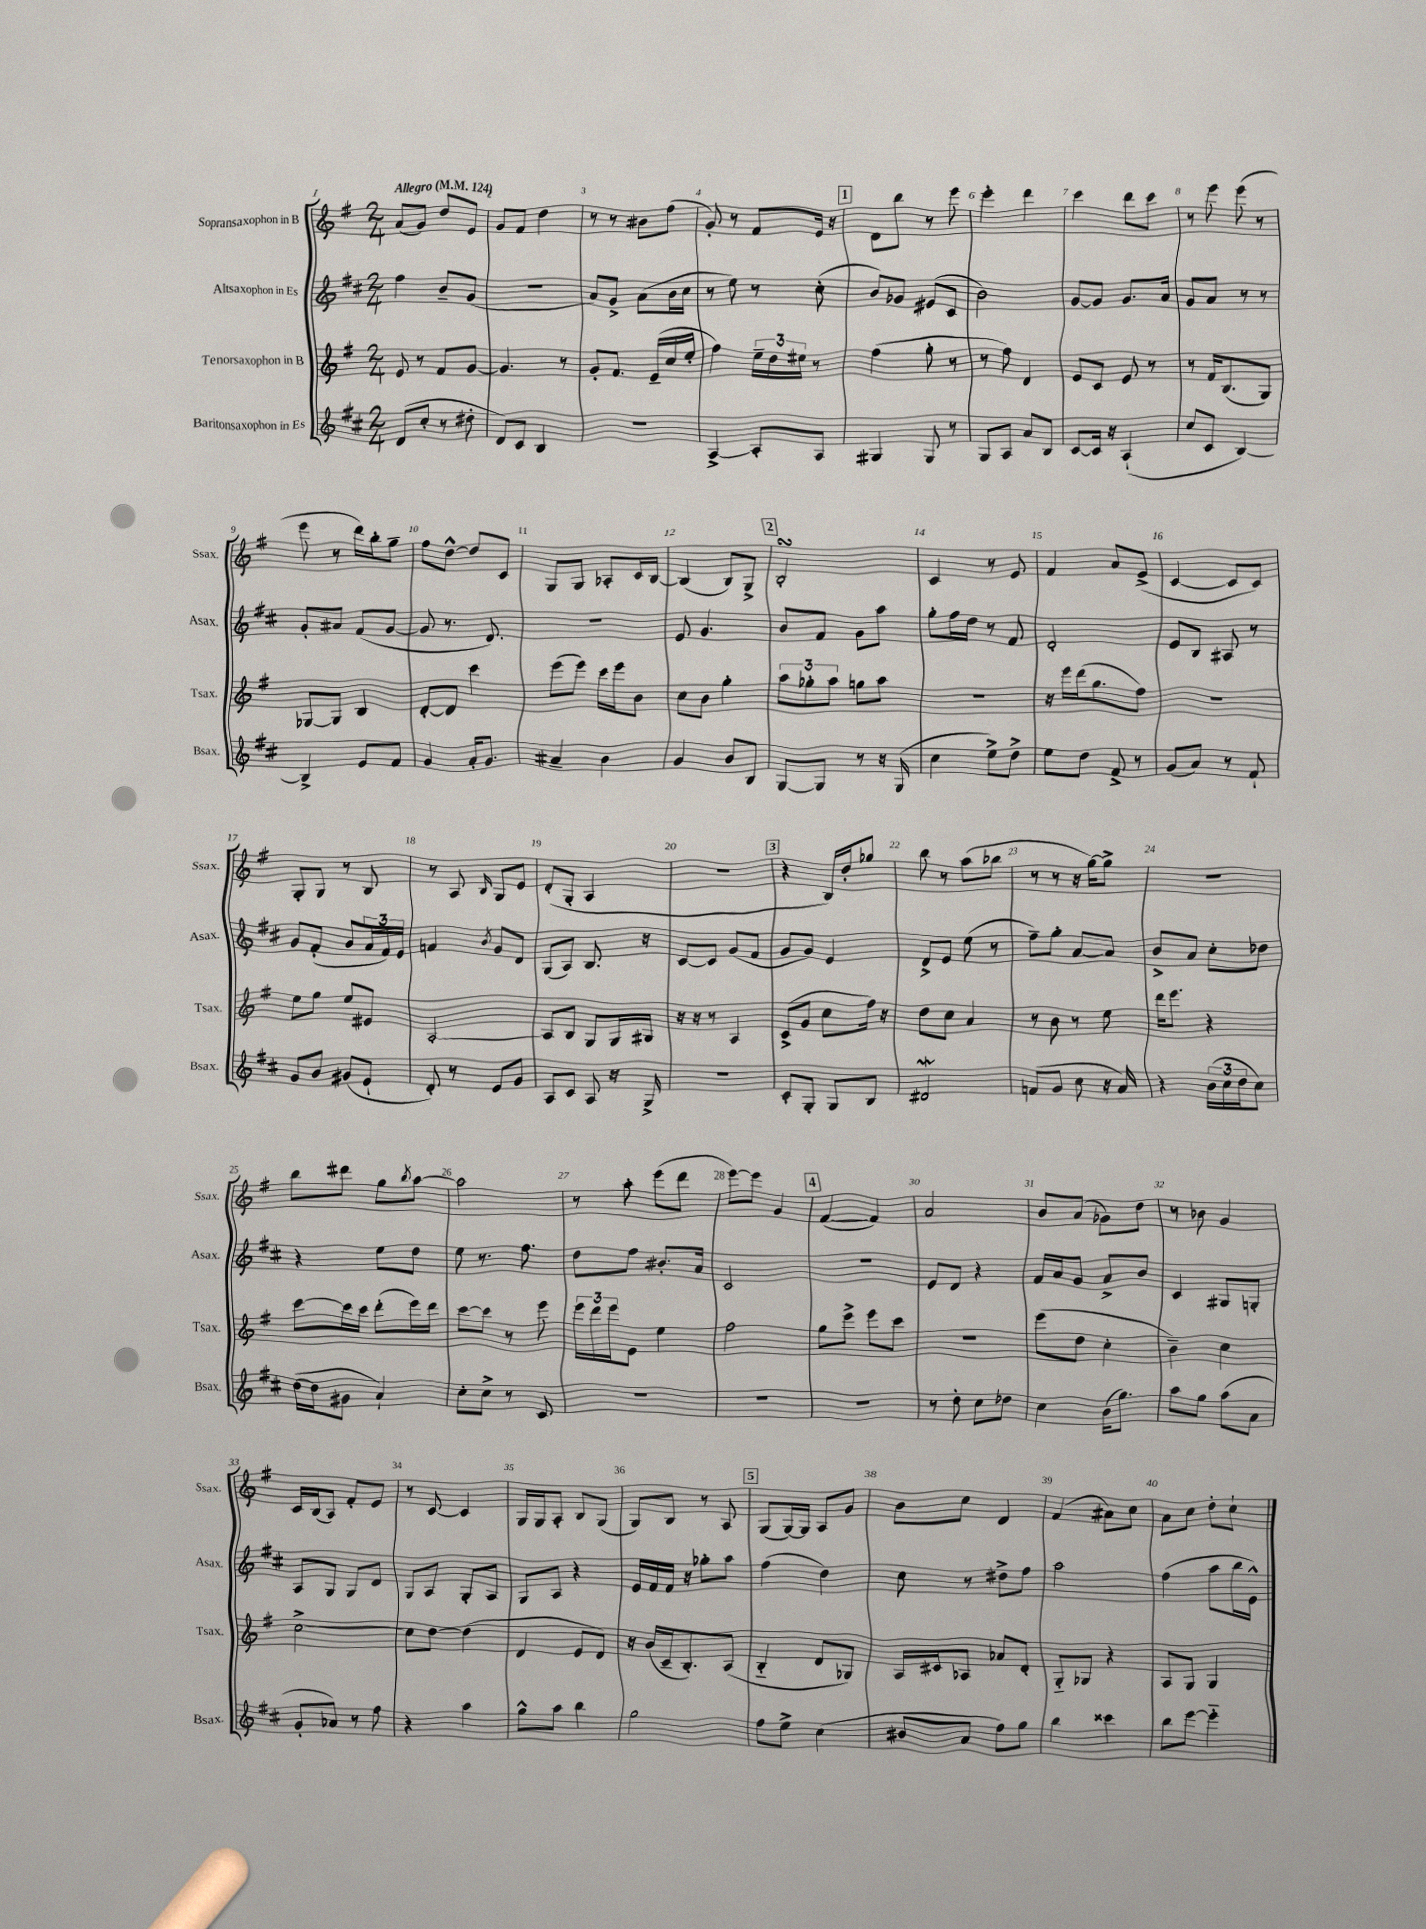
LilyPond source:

<<
\new StaffGroup <<
\new Staff = "s0" \with { instrumentName = "Sopransaxophon in B" shortInstrumentName = "Ssax." } {
    \clef treble \key g \major \numericTimeSignature \time 2/4 \tempo "Allegro" 4 = 124
    a'8( g'8) d''8 e'8 |
    g'8 fis'8 d''4 |
    r8 r8 bis'8 fis''8( |
    g'8-.) r8 fis'8 e'16 r16 |
    \mark \markup { \box "1" } d'8 b''8 r8 e'''8 |
    e'''4-. d'''4 |
    c'''4 d'''8 c'''8 |
    r8 e'''8 e'''8( r8 |
    e'''8 r8 d'''16) b''16-. g''8-- |
    fis''8 d''8~-^ d''8 c'8 |
    g8 g8 aes8-. c'16 b16~ |
    b4( b8) g8-> |
    \mark \markup { \box "2" } b2-.\turn |
    c'4 r8 e'8 |
    fis'4 a'8 e'8->( |
    c'4~ c'8 c'8) |
    g8-. g8 r8 b8 |
    r8 a8 \grace { b16 } g8 e'8 |
    d'8-.( g8-. a4 |
    r2 |
    \mark \markup { \box "3" } r4 b16) d''16-. ges''8 |
    b''8 r8 a''8( bes''8 |
    r8 r8 r16 g''16~) g''8-> |
    r2 |
    b''8 dis'''8 g''8 \acciaccatura { b''8 } a''8~ |
    a''2 |
    r8 a''8-. e'''8( d'''8 |
    e'''8~) e'''8 g'4 |
    \mark \markup { \box "4" } fis'4~( fis'4) |
    a'2 |
    b'8 a'8( ges'8) d''8 |
    r8 bes'8 g'4 |
    c'16 b16( a8) fis'8-. e'8 |
    r8 c'8~ c'4 |
    g16 g16 a8-. b8 g8( |
    g8) b8 r8 a8 |
    \mark \markup { \box "5" } g8( g16~) g16 a8 g'8 |
    b'8 c''8 d'4 |
    fis'4( ais'8) c''8 |
    a'8 c''8 d''8-. c''8-! \bar "|." |
}
\new Staff = "s1" \with { instrumentName = "Altsaxophon in Es" shortInstrumentName = "Asax." } {
    \clef treble \key d \major \numericTimeSignature \time 2/4
    fis''4 b'8-- g'8( |
    R2 |
    a'8) g'8-> a'8( b'16 cis''16 |
    r8 e''8) r8 cis''8-.( |
    \mark \markup { \box "1" } b'8) ges'8 eis'8( cis'8 |
    b'2) |
    g'8~ g'8 g'8. a'16 |
    g'8 a'8 r8 r8 |
    g'8-. ais'8 fis'8( g'8~ |
    g'8 r8. d'8.) |
    r2 |
    e'8 g'4. |
    \mark \markup { \box "2" } b'8 fis'8 g'8 a''8 |
    g''8-. fis''16 d''16 r8 fis'8 |
    d'2-. |
    e'8 b8 ais8 r8 |
    g'8 fis'8-.( b'8 \tuplet 3/2 { a'16 fis'16) e'16 } |
    f'4 \acciaccatura { b'8 } g'8 d'8 |
    g8( a8) b8. r16 |
    cis'8~ cis'8 g'8( fis'8 |
    \mark \markup { \box "3" } g'8 g'8) e'4 |
    d'8-> e'8 e''8( r8 |
    fis''8--) g''8-. a'8~ a'8 |
    b'8-> a'8 cis''8-. des''8 |
    r4 e''8 d''8 |
    e''8 r8. fis''8. |
    d''8 fis''8 bis'8.-. a'16 |
    cis'2 |
    \mark \markup { \box "4" } R2 |
    e'8 d'8 r4 |
    fis'16 a'16 g'8 a'8-> b'8 |
    cis'4 gis8 g8-. |
    a8 g8 g8 d'8 |
    g8 a8 g8-. a8 |
    g8 a8 r4 |
    e'16 fis'16 fis'16 r16 ges''8-. a''8 |
    \mark \markup { \box "5" } fis''4( d''4) |
    cis''8 r8 dis''8-> fis''8 |
    a''2 |
    fis''4( a''8 b''16 e'16-^) \bar "|." |
}
\new Staff = "s2" \with { instrumentName = "Tenorsaxophon in B" shortInstrumentName = "Tsax." } {
    \clef treble \key g \major \numericTimeSignature \time 2/4
    e'8 r8 fis'8 g'8~ |
    g'4. r8 |
    g'8-. fis'8. e'16--( c''16 e''16-. |
    fis''4) \tuplet 3/2 { e''16-- d''16 eis''16 } r8 |
    \mark \markup { \box "1" } fis''4( g''8-. r8 |
    r8 fis''8) d'4 |
    e'8 c'8 e'8 r8 |
    r8 fis'16 b8.( g8) |
    ges8~ ges8 b4 |
    d'8~-. d'8 c'''4 |
    e'''8( e'''8) c'''16 e'''16 b'8 |
    c''8 b'8 g''4-. |
    \mark \markup { \box "2" } \tuplet 3/2 { a''8 ges''8-. a''8 } g''8 a''8 |
    R2 |
    r16 e'''16 d'''16( g''8. fis''8) |
    R2 |
    e''8 g''8 e''8 eis'8 |
    a2~-. |
    a8 b8 g8 g16 gis16 |
    r16 r16 r8 a4 |
    \mark \markup { \box "3" } c'8->( g'8 c''8 fis''16) r16 |
    d''8 c''8 a'4 |
    r8 b'8 r8 e''8 |
    d'''16 e'''8. r4 |
    c'''8~ c'''16 c'''16 d'''8-.( e'''16) d'''16 |
    c'''8~ c'''8 r8 e'''8 |
    \tuplet 3/2 { e'''16 d'''16 e'''16 } e'8 e''4 |
    fis''2 |
    \mark \markup { \box "4" } g''8 e'''8-> e'''8 c'''8 |
    R2 |
    e'''8( d''8 c''4-. |
    b'4--) c''4 |
    c''2~-> |
    c''8 d''8~ d''4( |
    d'4 e'8 d'8) |
    r16 b'16( c'16-- b8.-.) a8( |
    \mark \markup { \box "5" } b4-_ d'8 ges8) |
    a16 cis'16 aes8 aes'8 d'8-. |
    g8-_ ges8 r4 |
    a8 g8 g4 \bar "|." |
}
\new Staff = "s3" \with { instrumentName = "Baritonsaxophon in Es" shortInstrumentName = "Bsax." } {
    \clef treble \key d \major \numericTimeSignature \time 2/4
    d'8( cis''8-. r8 dis''8-. |
    d'8) cis'8 b4 |
    R2 |
    a4~-> a8-. a8 |
    \mark \markup { \box "1" } gis4 gis8 r8 |
    g8 a8 a'8 b8 |
    cis'8~ cis'16 r16 a4-!( |
    cis''8 cis'8 b4~) |
    b4-> e'8 fis'8 |
    g'4 a'16-. g'8. |
    ais'4-- b'4 |
    g'4 b'8 b8 |
    \mark \markup { \box "2" } g8~ g8 r8 r16 g16( |
    cis''4 e''8->) d''8-> |
    e''8 d''8 fis'8-> r8 |
    g'8( a'8) r8 fis'8-! |
    g'8 b'8 gis'8( e'8-! |
    d'8-.) r8 e'8 g'8 |
    a8 cis'8 a8 r16 g16-> |
    R2 |
    \mark \markup { \box "3" } cis'8-. g8-. g8 b8 |
    dis'2\mordent |
    f'8( g'8 cis''8 r16 a'16) |
    r4 \tuplet 3/2 { b'16( cis''16 d''16 } cis''8) |
    d''16~( d''16 gis'8 a'4-!) |
    cis''8-. cis''8-> r8 cis'8 |
    R2 |
    R2 |
    \mark \markup { \box "4" } R2 |
    r8 d''8-. cis''8 des''8 |
    cis''4 b'16( g''8.) |
    a''8 g''8 a''8( a'8 |
    g'8-. aes'8) r8 fis''8 |
    r4 a''4 |
    g''8-^ a''8 b''4 |
    g''2 |
    \mark \markup { \box "5" } fis''8 e''8-> cis''4( |
    bis'8 a'8 fis''8) g''8 |
    b''4 cisis'''4 |
    b''8 e'''8~ e'''4-_ \bar "|." |
}
>>
>>
\layout { \context { \Score \override BarNumber.break-visibility = ##(#f #t #t) barNumberVisibility = #all-bar-numbers-visible } }
